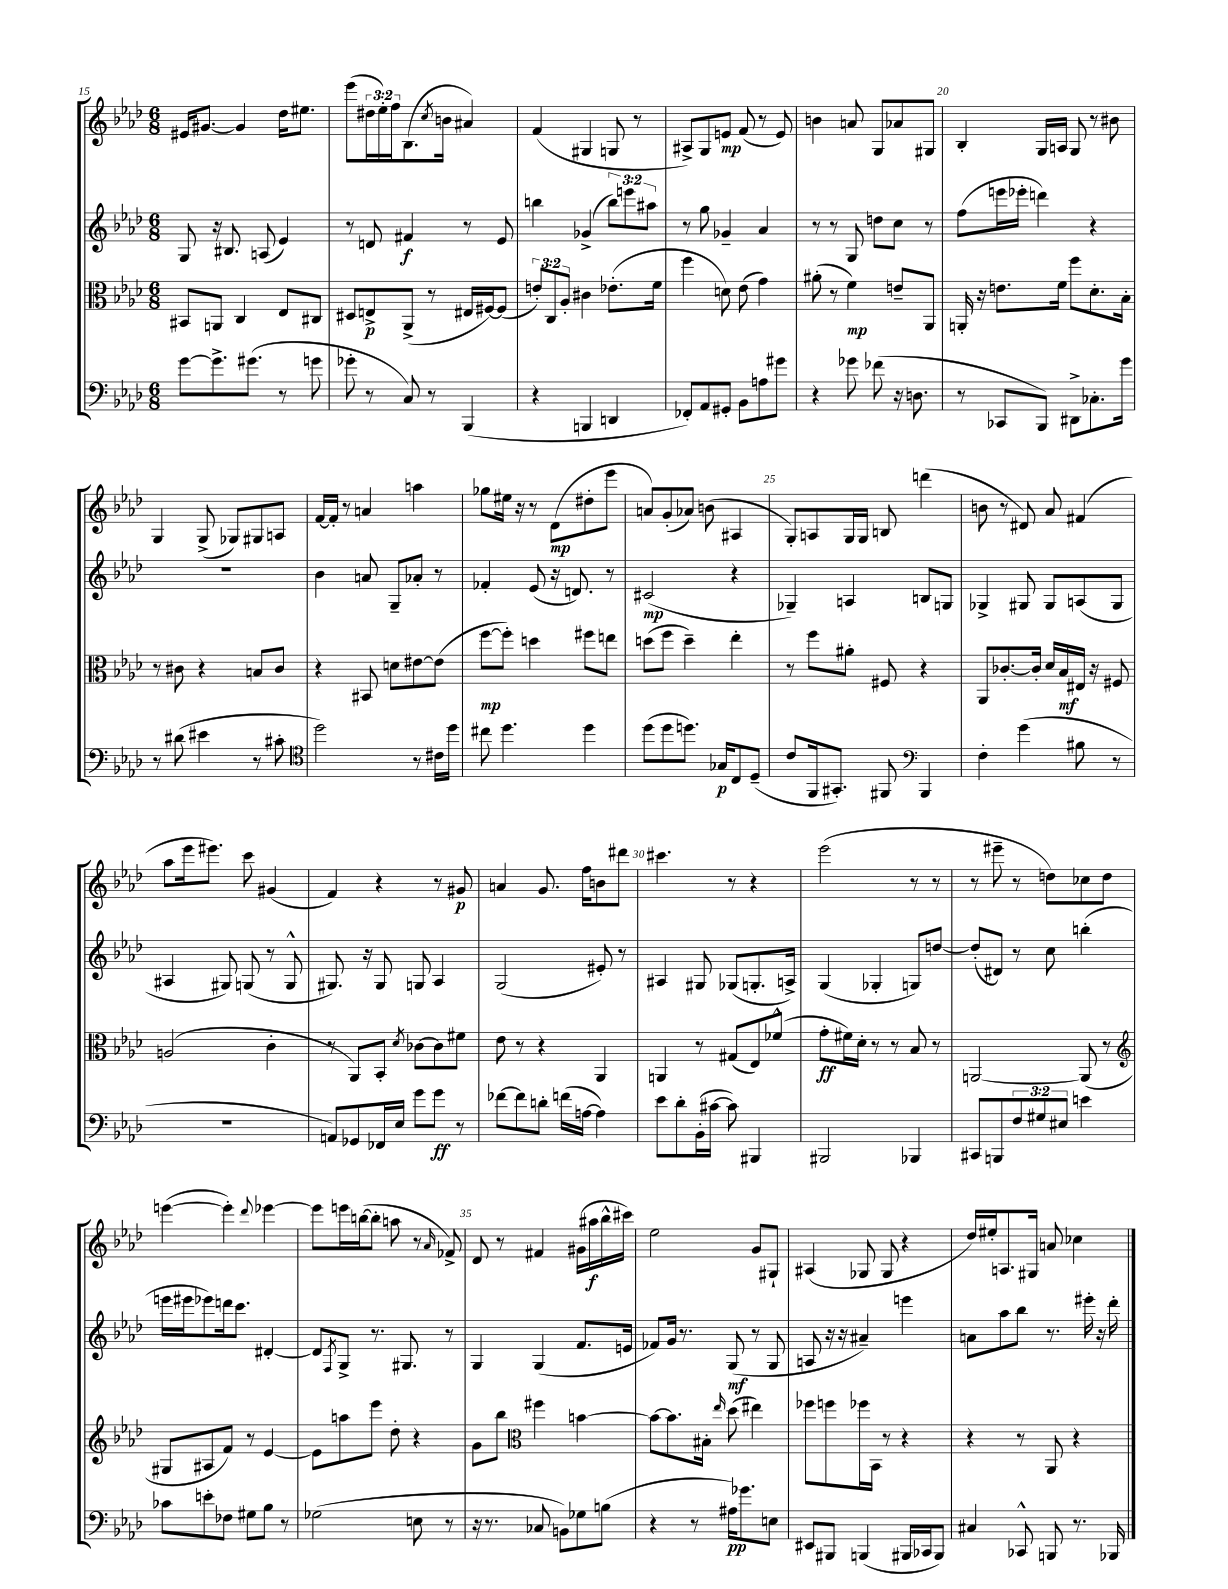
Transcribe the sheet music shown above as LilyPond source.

<<
\new StaffGroup <<
\new Staff = "s0" {
    \clef treble \key aes \major \numericTimeSignature \time 6/8 \override Staff.TupletNumber.text = #tuplet-number::calc-fraction-text
    eis'16 gis'8.~ gis'4 des''16 eis''8. |
    ees'''8( \tuplet 3/2 { dis''16 ees''16-.) f''16 } bes8.( \acciaccatura { c''8 } b'16 ais'4) |
    f'4( gis4 g8 r8 |
    ais8->) g8 e'8\mp f'8( r8 e'8) |
    b'4 a'8 g8 aes'8 gis8 |
    bes4-. g16 a16 g8 r8 bis'8 |
    g4 g8->( ges8) gis8 a8 |
    f'16~ f'16-. r8 a'4 a''4 |
    ges''8 eis''16 r16 r8 des'8\mp( dis''8-. ees'''8 |
    a'8) g'8-.( aes'8) b'8( ais4 |
    g8-.) a8 g16 g16 b8 d'''4( |
    b'8 r8 dis'8) aes'8 fis'4( |
    aes''8 ees'''16 eis'''8.) c'''8 gis'4( |
    f'4) r4 r8 gis'8\p |
    a'4 g'8. f''16 b'8 dis'''8 |
    cis'''4. r8 r4 |
    ees'''2( r8 r8 |
    r8 eis'''8-- r8 d''8) ces''8 d''8 |
    e'''4~( e'''4-.) \appoggiatura { des'''8 } ees'''4~ |
    ees'''8 e'''16 b''16~( b''8-. a''8 r8 \grace { aes'16 } fes'8->) |
    des'8 r8 fis'4 gis'16( ais''16\f bes''16-^ cis'''16) |
    ees''2 g'8 gis8-! |
    ais4( ges8 ges8 r4 |
    des''16) eis''16-. a8. gis16 a'8 ces''4 \bar "|." |
}
\new Staff = "s1" {
    \clef treble \key aes \major \numericTimeSignature \time 6/8 \override Staff.TupletNumber.text = #tuplet-number::calc-fraction-text
    g8 r16 bis8. a8( ees'4) |
    r8 d'8 fis'4\f r8 ees'8 |
    b''4 ges'4->( \tuplet 3/2 { b''8) e'''8 ais''8 } |
    r8 g''8 ges'4-- aes'4 |
    r8 r8 g8 d''8 c''8 r8 |
    f''8( e'''16 ees'''16-. d'''4) r4 |
    R2. |
    bes'4 a'8 g8-- aes'8-. r8 |
    fes'4-. ees'8( r16 d'8.) r8 |
    cis'2\mp( r4 |
    ges4--) a4 b8 g8 |
    ges4-> gis8 gis8 a8( gis8 |
    ais4 gis8) g8( r8 g8-^ |
    gis8.) r16 gis8 g8 aes4 |
    g2( eis'8-.) r8 |
    ais4 gis8 ges8( g8.-. a16->) |
    g4( ges4-. g8) d''8~ |
    d''8-.( dis'8) r8 c''8 b''4-.( |
    e'''16 eis'''16 ees'''8) d'''16 c'''8. dis'4~-. |
    dis'8 \acciaccatura { f8 } g8-> r8. gis8. r8 |
    g4 g4( f'8. e'16 |
    fes'8) g'16 r8. g8\mf( r8 g8 |
    a8 r16 r16 ais'4--) e'''4 |
    a'8 aes''8 bes''8 r8. eis'''16-. r16 des'''16-. \bar "|." |
}
\new Staff = "s2" {
    \clef alto \key aes \major \numericTimeSignature \time 6/8 \override Staff.TupletNumber.text = #tuplet-number::calc-fraction-text
    bis,8 a,8 c4 ees8 cis8 |
    dis8 e8->\p aes,8->( r8 eis16 fis16~) fis8( |
    \tuplet 3/2 { e'8-.) c8 aes8-. } cis'4 ees'8.-.( f'16 |
    f''4 d'8) ees'8( g'4) |
    ais'8-.( r8 f'4\mp) e'8-- aes,8 |
    a,16-. r16 e'8. f'16 f''8 des'8.-. bes16-. |
    r8 cis'8 r4 b8 cis'8 |
    r4 bis,8 d'8 eis'8~ eis'8( |
    f''8~\mp f''8-.) d''4 fis''8 e''8 |
    d''8( f''8 d''4--) ees''4-. |
    r8 f''8 ais'8-. fis8 r4 |
    aes,8 ces'8.~-. ces'16-. des'16 bes16\mf eis16 r16 fis8 |
    a2( c'4-. |
    r8 aes,8) bes,8-. \acciaccatura { des'8 } ces'8~ ces'8 fis'8 |
    ees'8 r8 r4 aes,4 |
    a,4 r8 gis8( ees8) fes'8-^( |
    g'8-.\ff fis'16) des'16-. r8 r8 bes8 r8 |
    a,2~ a,8( r8 |
    \clef treble gis8 ais8 f'8) r8 ees'4~ |
    ees'8 a''8 ees'''8 des''8-. r4 |
    g'8 bes''8 \clef alto fis''4 b'4~ |
    b'8~ b'8. bis16-. \grace { ees''16 } des''8( eis''4) |
    fes''8 f''8 fes''16 bes,16 r8 r4 |
    r4 r8 aes,8 r4 \bar "|." |
}
\new Staff = "s3" {
    \clef bass \key aes \major \numericTimeSignature \time 6/8 \override Staff.TupletNumber.text = #tuplet-number::calc-fraction-text
    g'8~ g'8.-> gis'8.( r8 g'8 |
    ges'8-. r8 c8) r8 bes,,4( |
    r4 b,,4 d,4 |
    fes,8-.) aes,8 gis,8-. bes,8 a8 gis'8 |
    r4 ges'8 fes'8( r16 d8. |
    r8 ces,8 bes,,8) dis,8-> ces8.-. g'16 |
    r8 dis'8( eis'4 r8 cis'8-. |
    \clef tenor des''2) r8 cis'16 des''16 |
    cis''8 des''4. des''4 |
    des''8( des''8 d''8.) ges16\p c8 des8--( |
    c'8 f,16 gis,8.-.) fis,8 \clef bass bes,,4 |
    f4-. g'4( bis8 r8 |
    R2. |
    a,8) ges,8 fes,16 ees16 g'8 g'8\ff r8 |
    fes'8~ fes'8 d'8-. f'16( a16~ a4) |
    ees'8 des'8-. bes,16-.( cis'16~ cis'8) bis,,4 |
    bis,,2 bes,,4 |
    cis,8 b,,8 \tuplet 3/2 { f8 gis8 eis8 } e'4 |
    ces'8 e'8-. fes8 gis8 bes8 r8 |
    ges2( e8 r8 |
    r16 r8. ces8 b,8) ges8 b8( |
    r4 r8 ais16\pp) ges'8. e8 |
    eis,8 bis,,8 b,,4( bis,,16 ces,16 bis,,8) |
    cis4 ces,8-^ b,,8 r8. bes,,16 \bar "|." |
}
>>
>>
\layout { \context { \Score currentBarNumber = #15 \override BarNumber.break-visibility = ##(#f #t #t) barNumberVisibility = #(every-nth-bar-number-visible 5) } }
